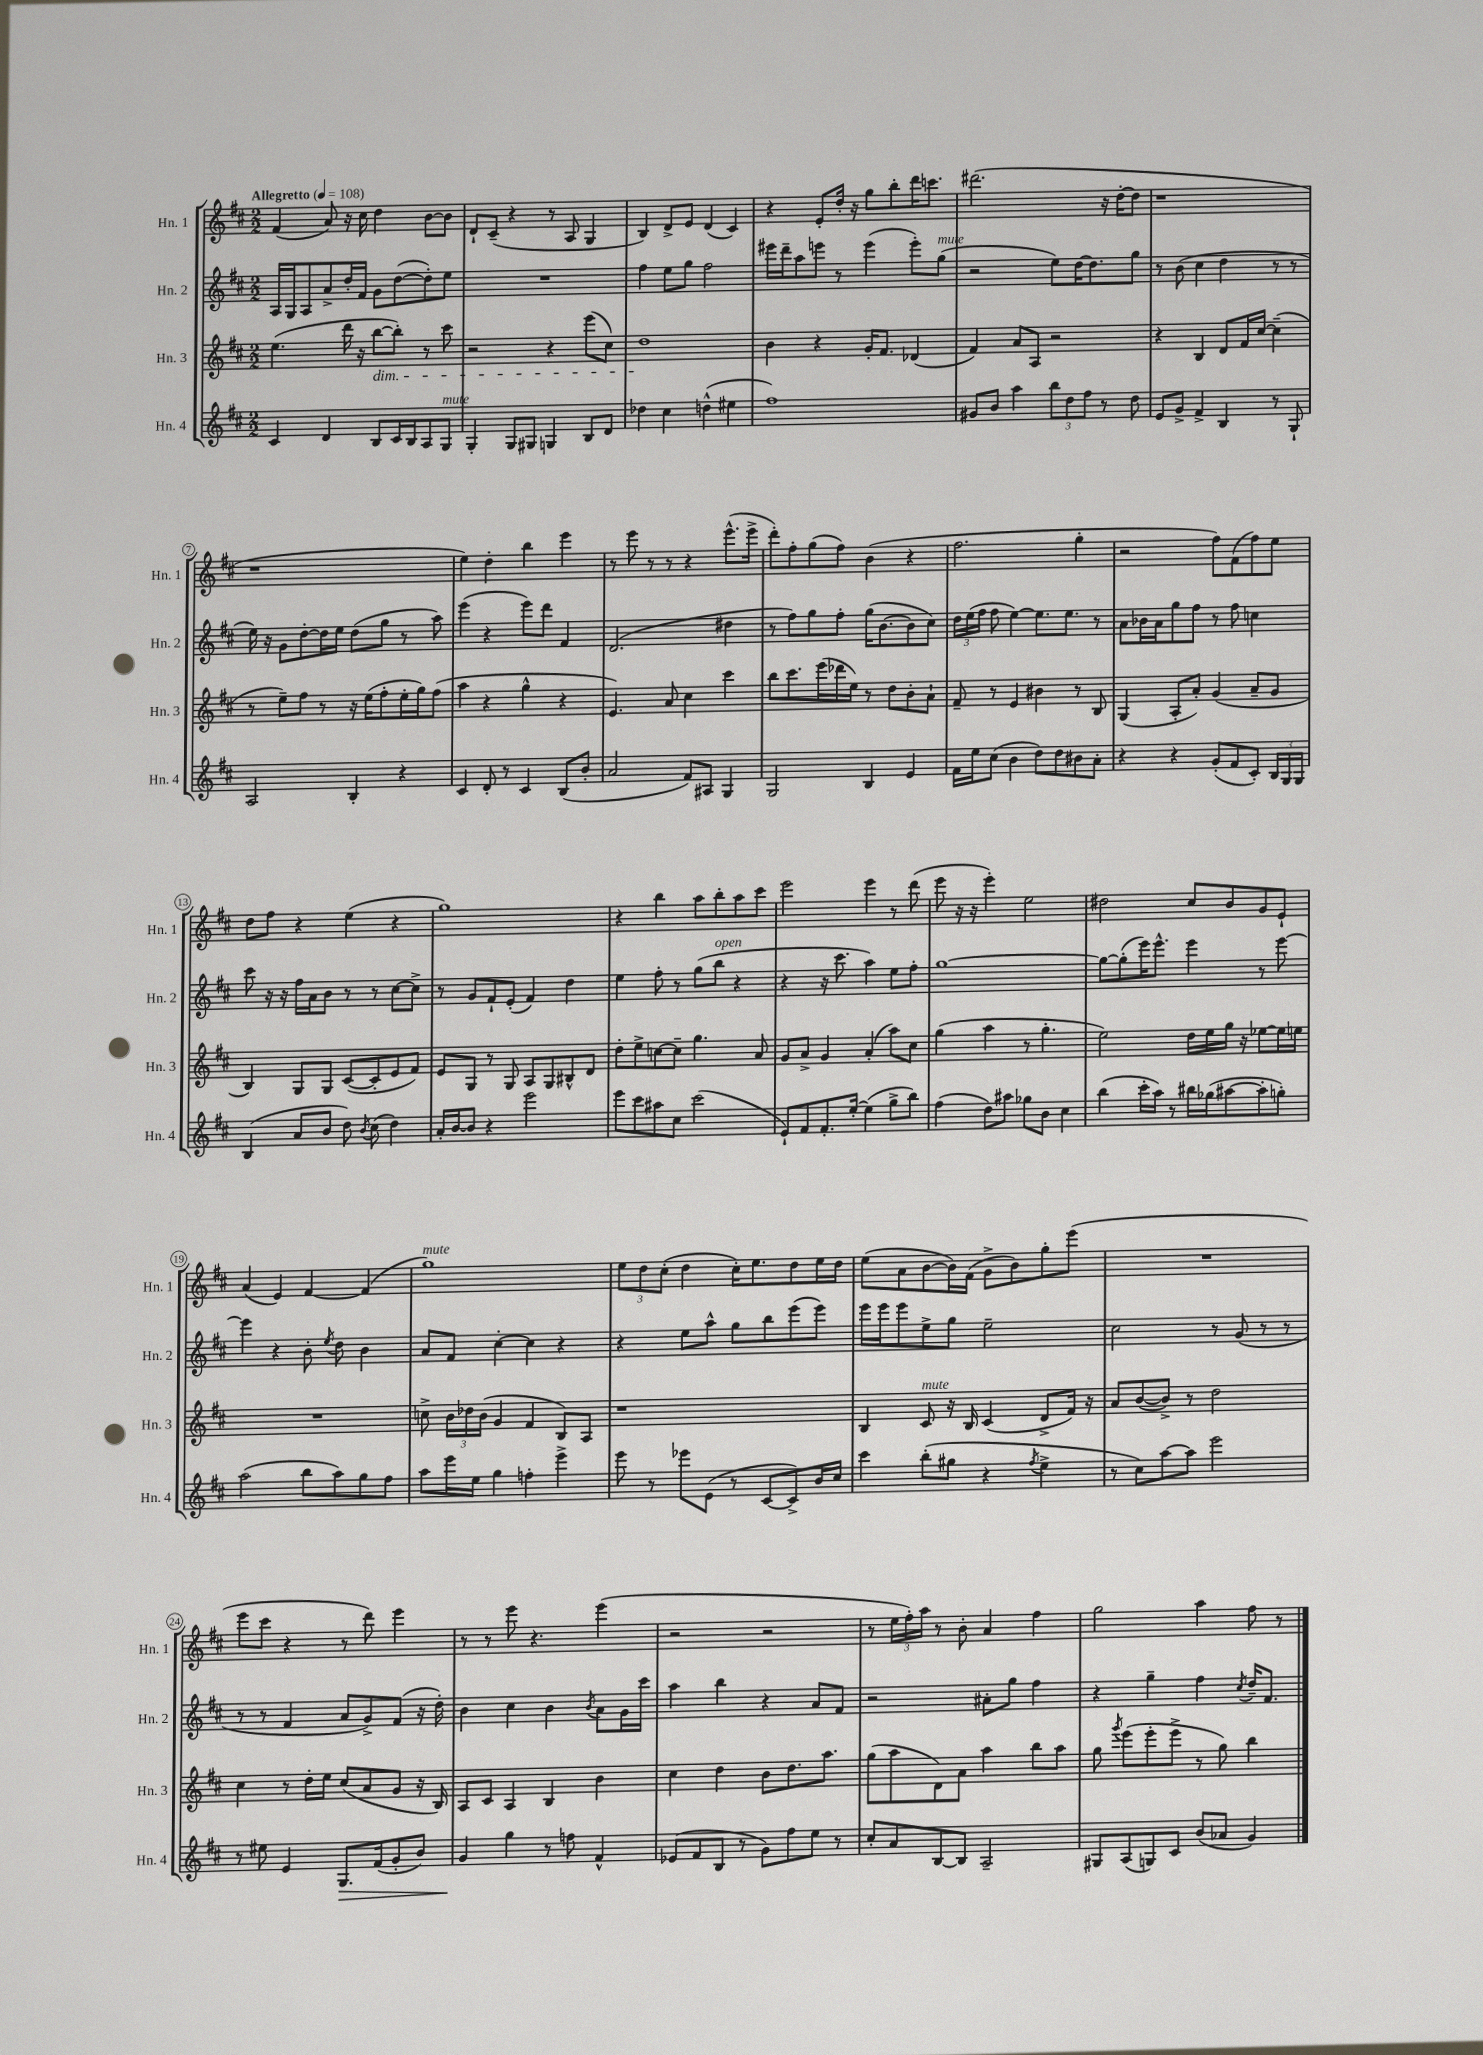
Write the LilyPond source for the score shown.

<<
\new StaffGroup <<
\new Staff = "s0" \with { instrumentName = "Hn. 1" shortInstrumentName = "Hn. 1" } {
    \clef treble \key d \major \numericTimeSignature \time 2/2 \tempo "Allegretto" 4 = 108
    \autoBeamOff fis'4( a'8) r16 cis''16 d''4 b'8[~ b'8] |
    d'8[-! cis'8]--( r4 r8 a8 g4 |
    b4) d'8[-> e'8] d'4( cis'4) |
    r4 e'8[-. d''16]-. r16 g''8[ b''8-. d'''16 c'''8.] |
    dis'''2.( r16 d''16[~-. d''8] |
    r1 |
    r1 |
    e''4) d''4-. b''4 e'''4 |
    r8 e'''8 r8 r8 r4 e'''8.[-^( e'''16]-> |
    d'''8[-.) fis''8-. g''8( fis''8]) b'4( r4 |
    fis''2. g''4-. |
    r2 fis''8[) fis'8( fis''8) e''8] |
    d''8[ fis''8] r4 e''4( r4 |
    g''1) |
    r4 b''4 a''8[ b''8-. a''8 cis'''8] |
    e'''2 e'''4 r8 d'''8( |
    e'''8 r16 r16 e'''4-.) e''2 |
    dis''2 cis''8[ b'8 g'8 e'8]-! |
    a'4( e'4) fis'4~ fis'4( |
    g''1^\markup { \italic "mute" }) |
    \tuplet 3/2 { e''8[ d''8 cis''8]-.( } d''4 cis''16[-.) e''8. d''8 e''16 d''16] |
    e''8[( a'8 b'8~ b'16) fis'16]( g'8[-> b'8) g''8-. e'''8]( |
    R1 |
    e'''8[ cis'''8] r4 r8 d'''8) e'''4 |
    r8 r8 e'''8 r4. e'''4( |
    r2 r2 |
    r8 \tuplet 3/2 { e''16[ fis''16-.) a''16] } r8 b'8-. a'4 fis''4 |
    g''2 a''4 fis''8 r8 \bar "|." |
}
\new Staff = "s1" \with { instrumentName = "Hn. 2" shortInstrumentName = "Hn. 2" } {
    \clef treble \key d \major \numericTimeSignature \time 2/2
    \autoBeamOff a16[ g16 a8 a'8-> d''16-. fis'16] g'8[ d''8~( d''8-.) e''8] |
    R1 |
    fis''4 e''8[ g''8] fis''2 |
    eis'''16[ d'''16-- a''8 e'''8] r8 e'''4( e'''8[-.) g''8]^\markup { \italic "mute" }( |
    r2 e''8[) d''16~ d''8. g''8] |
    r8 b'8( cis''4 d''4 r8 r8 |
    e''16) r16 g'8[ d''8~-. d''16 e''16] d''8[( g''8] r8 a''8) |
    e'''4( r4 e'''8[) d'''8] fis'4 |
    d'2.( dis''4 |
    r8 fis''8[) g''8 fis''8]-. g''16[( b'8.~ b'8 cis''8]) |
    \tuplet 3/2 { d''16[ e''16( fis''16] } fis''8 e''4~) e''8.[ e''8.] r8 |
    a'8[ bes'16 a'16 g''8 fis''8] r8 fis''8 c''4 |
    cis'''8 r16 r16 fis''16[ a'16 b'8] r8 r8 cis''8[~ cis''8]-> |
    r8 g'8[ fis'8-! e'8]-.( fis'4) d''4 |
    e''4 fis''8-. r8 g''8[( b''8]^\markup { \italic "open" } r4 |
    r4 r16 cis'''8. a''4) e''8[ fis''8]-. |
    g''1~ |
    g''8[~ g''8-.( e'''16) e'''8.]-^ e'''4 r8 e'''8~ |
    e'''4 r4 b'8-. \acciaccatura { e''8 } d''8 b'4 |
    a'8[ fis'8] cis''4~-. cis''4 r4 |
    r4 e''8[ a''8]-^ g''8[ b''8 e'''8( e'''8]) |
    e'''16[ e'''16 e'''8 e''8-> g''8] e''2-- |
    cis''2 r8 g'8( r8 r8 |
    r8 r8 fis'4 a'8[ g'8->) fis'8]( r16 d''16-.) |
    b'4 cis''4 b'4 \acciaccatura { b'8 } a'8[ g'16 cis'''16] |
    a''4 b''4 r4 a'8[ fis'8] |
    r2 ais'8[-. g''8] fis''4 |
    r4 g''4-- fis''4 \acciaccatura { cis''8 } d''16[-- fis'8.] \bar "|." |
}
\new Staff = "s2" \with { instrumentName = "Hn. 3" shortInstrumentName = "Hn. 3" } {
    \clef treble \key d \major \numericTimeSignature \time 2/2
    \autoBeamOff e''4.( d'''16 r16 b''8[~\dim b''8]-.) r8 cis'''8 |
    r2 r4 e'''8[( cis''8]) |
    d''1\! |
    b'4 r4 g'16[-. fis'8.] des'4( |
    fis'4) a'8[ a8] r2 |
    r4 b4 d'8[ fis'16 cis''16]~ cis''4--( |
    r8 e''8[--) fis''8] r8 r16 e''16[( fis''8-. e''16-. g''16) fis''8]( |
    a''4 r4 g''4-^ r4 |
    e'4.) a'8 cis''4 cis'''4 |
    b''8[ cis'''8. e'''16( des'''16 e''16]) r8 d''8[ b'8-. a'8]-! |
    fis'8-- r8 e'4 bis'4 r8 b8 |
    g4( a8[-. a'8]-.) g'4( a'8[-- g'8] |
    b4) g8[ g8] cis'8[~( cis'8-. e'8 fis'8]) |
    e'8[ g8] r8 g8 a8[ g8 bis8-^ d'8] |
    d''8[-. e''8-> c''8~ c''8]-- g''4. a'8 |
    g'8[ a'8]-> g'4 a'4-.( a''8[) cis''8] |
    g''4( a''4 r8 g''4.-. |
    e''2) d''16[ e''16 g''16] r16 ees''8[~ ees''16 e''16] |
    R1 |
    c''8-> \tuplet 3/2 { b'16[ des''16 b'16]( } g'4 fis'4 b8[) a8] |
    r1 |
    b4 cis'8^\markup { \italic "mute" } r16 b16 cis'4( d'8[-> fis'16]) r16 |
    a'8[ b'8~( b'8]->) r8 d''2 |
    cis''4 r8 d''16[-. e''16] cis''8[( a'8 g'8] r16 b16) |
    a8[ cis'8] a4 b4 b'4 |
    cis''4 d''4 b'8[ d''8. a''8.] |
    g''8[( a''8 d'8) a'8] a''4 b''8[ a''8] |
    g''8 \acciaccatura { g'''8 } e'''8[( e'''8-. e'''8]-> r8 g''8) b''4 \bar "|." |
}
\new Staff = "s3" \with { instrumentName = "Hn. 4" shortInstrumentName = "Hn. 4" } {
    \clef treble \key d \major \numericTimeSignature \time 2/2
    \autoBeamOff cis'4 d'4 b8[ cis'16 b16 a8 g8]^\markup { \italic "mute" } |
    g4-. g8[ gis8] g4 b8[ d'8] |
    des''4 cis''4 d''4-^( eis''4 |
    fis''1) |
    gis'8[ b'8] a''4 \tuplet 3/2 { b''8[ d''8 fis''8] } r8 d''8 |
    e'8[ g'8]-> fis'4-> b4 r8 g8-! |
    a2 b4-. r4 |
    cis'4 d'8-. r8 cis'4 b8[( b'8]-. |
    a'2 fis'8[) ais8] g4 |
    g2 b4 e'4 |
    fis'16[ e''16 cis''8]( b'4 d''8[) d''8 bis'8 a'8]-. |
    r4 r4 g'8[-.( fis'8 cis'8]-.) \tuplet 3/2 { b16[ g16 g16] } |
    b4( a'8[ b'8] d''8) \acciaccatura { b'8 } cis''8( d''4) |
    a'16[-. b'16~ b'8] r4 e'''2 |
    e'''8[ cis'''8 ais''8 cis''8] cis'''2( |
    e'8[-!) fis'8 fis'8.-. e''16]~-. e''4( g''8[-> b''8]) |
    fis''4( d''8[) ais''8] ges''8[ b'8] cis''4 |
    b''4( cis'''16[-. a''16]) r8 bis''16[ ges''16( ais''8~ ais''8-. g''8]-.) |
    a''2( b''8[ a''8) g''8 fis''8] |
    a''8[ e'''16 e''16] g''4 f''4-. e'''4-> |
    e'''8 r8 ees'''8[ e'8]( r8 cis'8[~ cis'8->) b'16 cis''16] |
    cis'''4 b''8[-.( gis''8] r4 \acciaccatura { fis''8 } e''4-> |
    r8 cis''8[) a''8~ a''8] e'''2 |
    r8 eis''8 e'4 g8.[\> fis'16( g'8-. b'8]) |
    g'4\! g''4 r8 f''8 fis'4-^ |
    ees'8[( fis'8 b8] r8 g'8[) fis''8 e''8] r8 |
    cis''8[-. a'8 b8~ b8] a2-- |
    gis8[ a8( g8) cis'8] b'8[( aes'8] g'4) \bar "|." |
}
>>
>>
\layout { \context { \Score \override BarNumber.stencil = #(make-stencil-circler 0.1 0.3 ly:text-interface::print) } }
